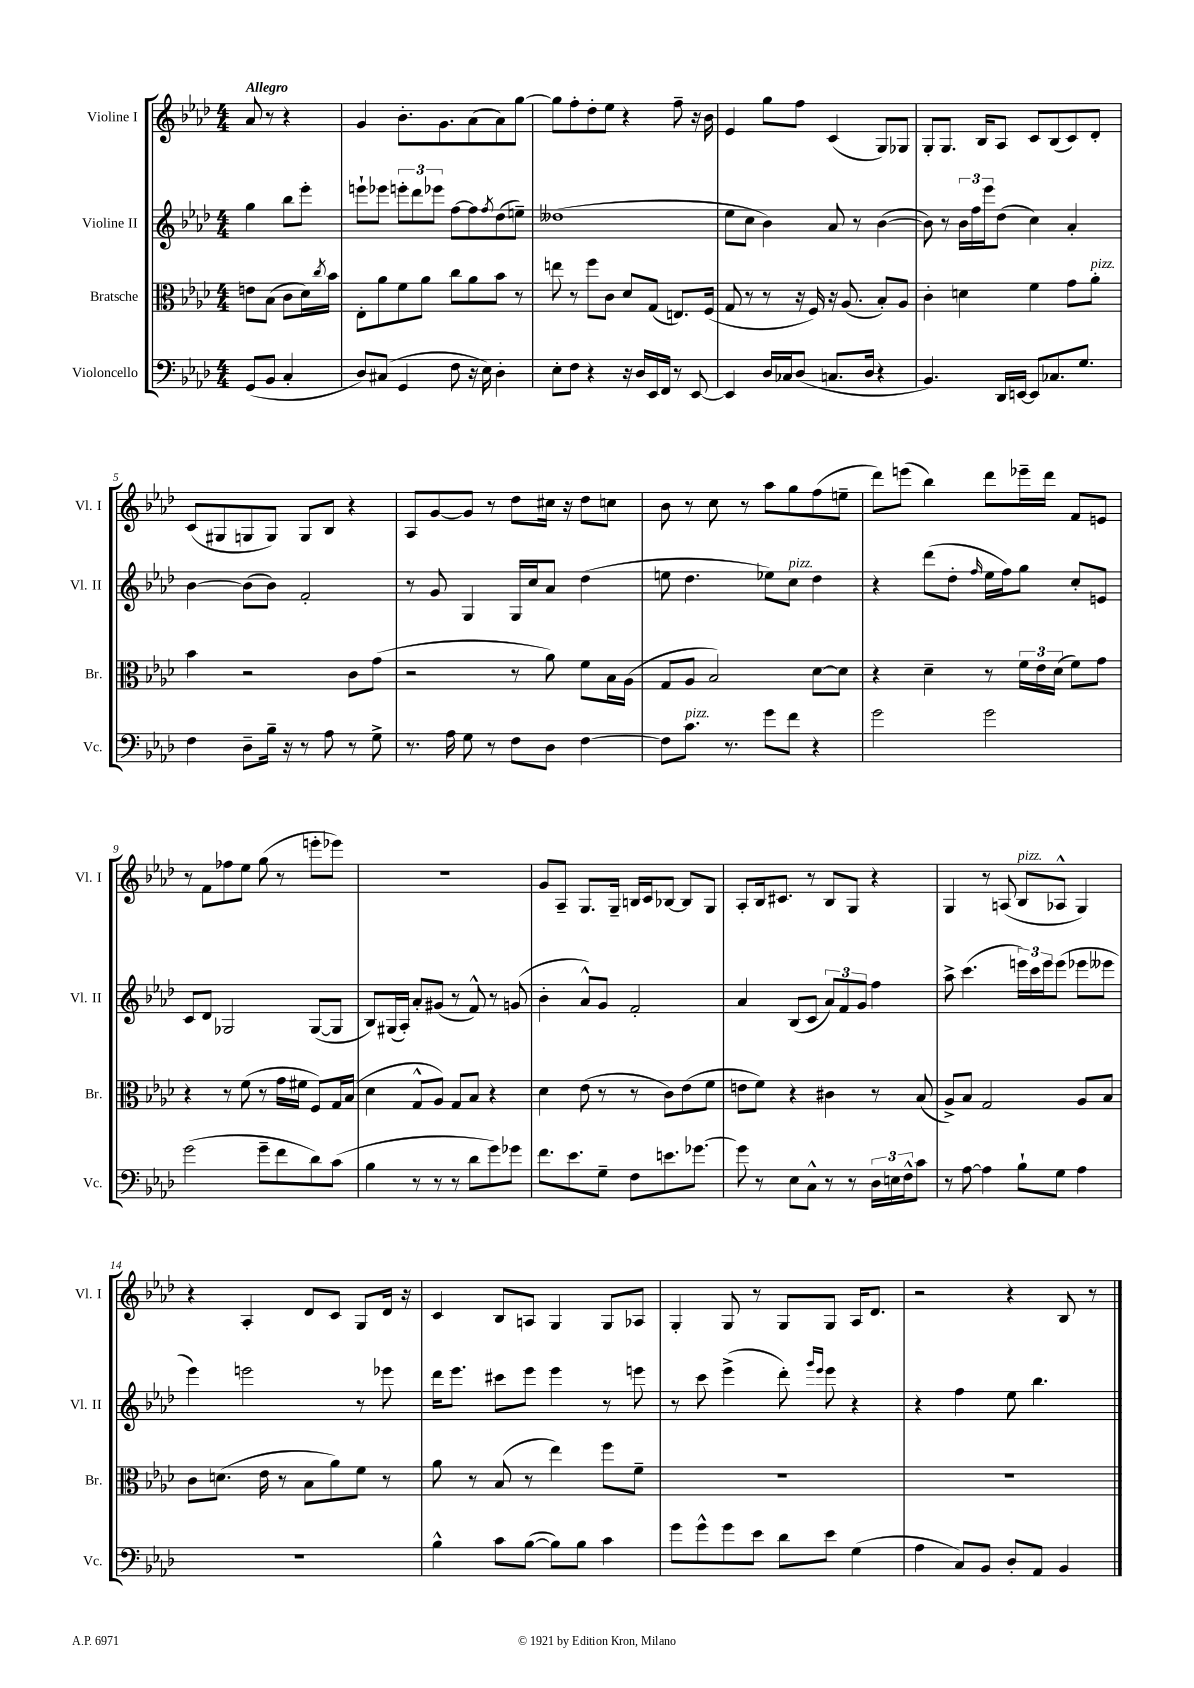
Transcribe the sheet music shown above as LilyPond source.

<<
\new StaffGroup <<
\new Staff = "s0" \with { instrumentName = "Violine I" shortInstrumentName = "Vl. I" } {
    \clef treble \key aes \major \numericTimeSignature \time 4/4 \partial 2 \tempo "Allegro"
    aes'8 r8 r4 |
    g'4 bes'8.-. g'8. aes'8( aes'8) g''8~ |
    g''8 f''8-. des''8-. ees''8 r4 f''8-- r16 bes'16 |
    ees'4 g''8 f''8 c'4( g8) ges8 |
    g8-. g8. bes16 aes8 c'8 bes8( c'8) des'8-. |
    c'8( gis8 g8 g8) g8 bes8 r4 |
    aes8 g'8~ g'8 r8 des''8 cis''16 r16 des''8 c''8 |
    bes'8 r8 c''8 r8 aes''8 g''8 f''8( e''8-- |
    des'''8) e'''8( bes''4) des'''8 ees'''16-- des'''16 f'8 e'8 |
    r8 f'8 fes''8 ees''8 g''8( r8 e'''8-. ees'''8) |
    R1 |
    g'8 aes8-- g8. g16-- b16 c'16 bes8~ bes8 g8 |
    aes8-. bes16 cis'8. r8 bes8 g8 r4 |
    g4 r8 a8( bes8^\markup { \italic "pizz." } aes8-^ g4) |
    r4 aes4-. des'8 c'8 g8 des'16 r16 |
    c'4 bes8 a8 g4 g8 aes8 |
    g4-. g8 r8 g8 g8 aes16 des'8. |
    r2 r4 bes8 r8 \bar "|." |
}
\new Staff = "s1" \with { instrumentName = "Violine II" shortInstrumentName = "Vl. II" } {
    \clef treble \key aes \major \numericTimeSignature \time 4/4 \partial 2
    g''4 bes''8 ees'''8-. |
    e'''8-! ees'''8 \tuplet 3/2 { e'''8-. des'''8 ees'''8 } f''8~ f''8 \acciaccatura { f''8 } des''8( e''8--) |
    deses''1( |
    ees''8 c''8 bes'4) aes'8 r8 bes'4~( |
    bes'8) r8 \tuplet 3/2 { bes'16 f''16 ees'''16 } des''8( c''4) aes'4-. |
    bes'4~ bes'8( bes'8) f'2-. |
    r8 g'8 g4 g16 c''16 aes'8 des''4( |
    e''8 des''4. ees''8) c''8^\markup { \italic "pizz." } des''4 |
    r4 des'''8( des''8-. \grace { f''16 } ees''16 f''16) g''8 c''8-. e'8 |
    c'8 des'8 ges2 ges8~( ges8 |
    bes8) gis16( aes16-.) aes'8-. gis'8( r8 f'8-^) r8 g'8( |
    bes'4-. aes'8-^) g'8 f'2-. |
    aes'4 bes8( c'8 \tuplet 3/2 { aes'8) f'8 g'8 } f''4 |
    aes''8-> c'''4.( \tuplet 3/2 { e'''16) c'''16 e'''16 } e'''8( ees'''8 eeses'''8 |
    ees'''4) e'''2 r8 ees'''8 |
    des'''16 ees'''8. cis'''8 ees'''8 ees'''4 r8 e'''8 |
    r8 c'''8 ees'''4->( des'''8-.) \grace { g'''16 ees'''16 } ees'''8 r4 |
    r4 f''4 ees''8 bes''4. \bar "|." |
}
\new Staff = "s2" \with { instrumentName = "Bratsche" shortInstrumentName = "Br." } {
    \clef alto \key aes \major \numericTimeSignature \time 4/4 \partial 2
    e'8 bes8( c'8 des'16) \acciaccatura { c''8 } bes'16 |
    ees8-. aes'8 f'8 aes'8 c''8 aes'8 bes'8 r8 |
    e''8 r8 f''8 c'8 des'8 g8( e8.) f16( |
    g8 r8 r8 r16 f16) r16 aes8.( bes8-.) aes8 |
    c'4-. d'4 f'4 g'8 aes'8-.^\markup { \italic "pizz." } |
    bes'4 r2 c'8 g'8( |
    r2 r8 aes'8) f'8 bes16 aes16( |
    g8 aes8 bes2) des'8~ des'8 |
    r4 des'4-- r8 \tuplet 3/2 { f'16 ees'16 des'16( } f'8) g'8 |
    r4 r8 f'8( r8 g'16 fis'16 f8) g16 bes16( |
    des'4 g8-^ aes8) g8 bes8 r4 |
    des'4 ees'8( r8 r8 c'8) ees'8( f'8 |
    e'8 f'8) r4 cis'4 r8 bes8( |
    aes8->) bes8 g2 aes8 bes8 |
    c'8 d'8.( ees'16 r8 bes8 aes'8) f'8 r8 |
    aes'8 r8 bes8( r8 ees''4) f''8 f'8-- |
    R1 |
    R1 \bar "|." |
}
\new Staff = "s3" \with { instrumentName = "Violoncello" shortInstrumentName = "Vc." } {
    \clef bass \key aes \major \numericTimeSignature \time 4/4 \partial 2
    g,8( bes,8 c4-. |
    des8) cis8( g,4 f8 r16 ees16) des4-. |
    ees8-. f8 r4 r16 des16 ees,16 f,16 r8 ees,8~ |
    ees,4 des16 ces16 des8( c8. des16 r4 |
    bes,4.) des,16 e,16~ e,8 ces8. g8. |
    f4 des8-- bes16-- r16 r8 aes8 r8 g8-> |
    r8. aes16 g8 r8 f8 des8 f4~ |
    f8 c'8.^\markup { \italic "pizz." } r8. g'8 f'8 r4 |
    g'2 g'2 |
    g'2( g'8-- f'8 des'8) c'8( |
    bes4 r8 r8 r8 des'8 g'8) ges'8 |
    f'8. ees'8. g8-- f8 e'8. ges'8.~ |
    ges'8 r8 ees8 c8-^ r8 r8 \tuplet 3/2 { des16 e16 f16-^ } c'8 |
    r8 aes8~ aes4 bes8-! g8 aes4 |
    R1 |
    bes4-^ c'8 bes8~( bes8) bes8 c'4 |
    g'8 g'8-^ g'8 ees'8 des'8 ees'8 g4( |
    aes4 c8) bes,8 des8-. aes,8 bes,4 \bar "|." |
}
>>
>>
